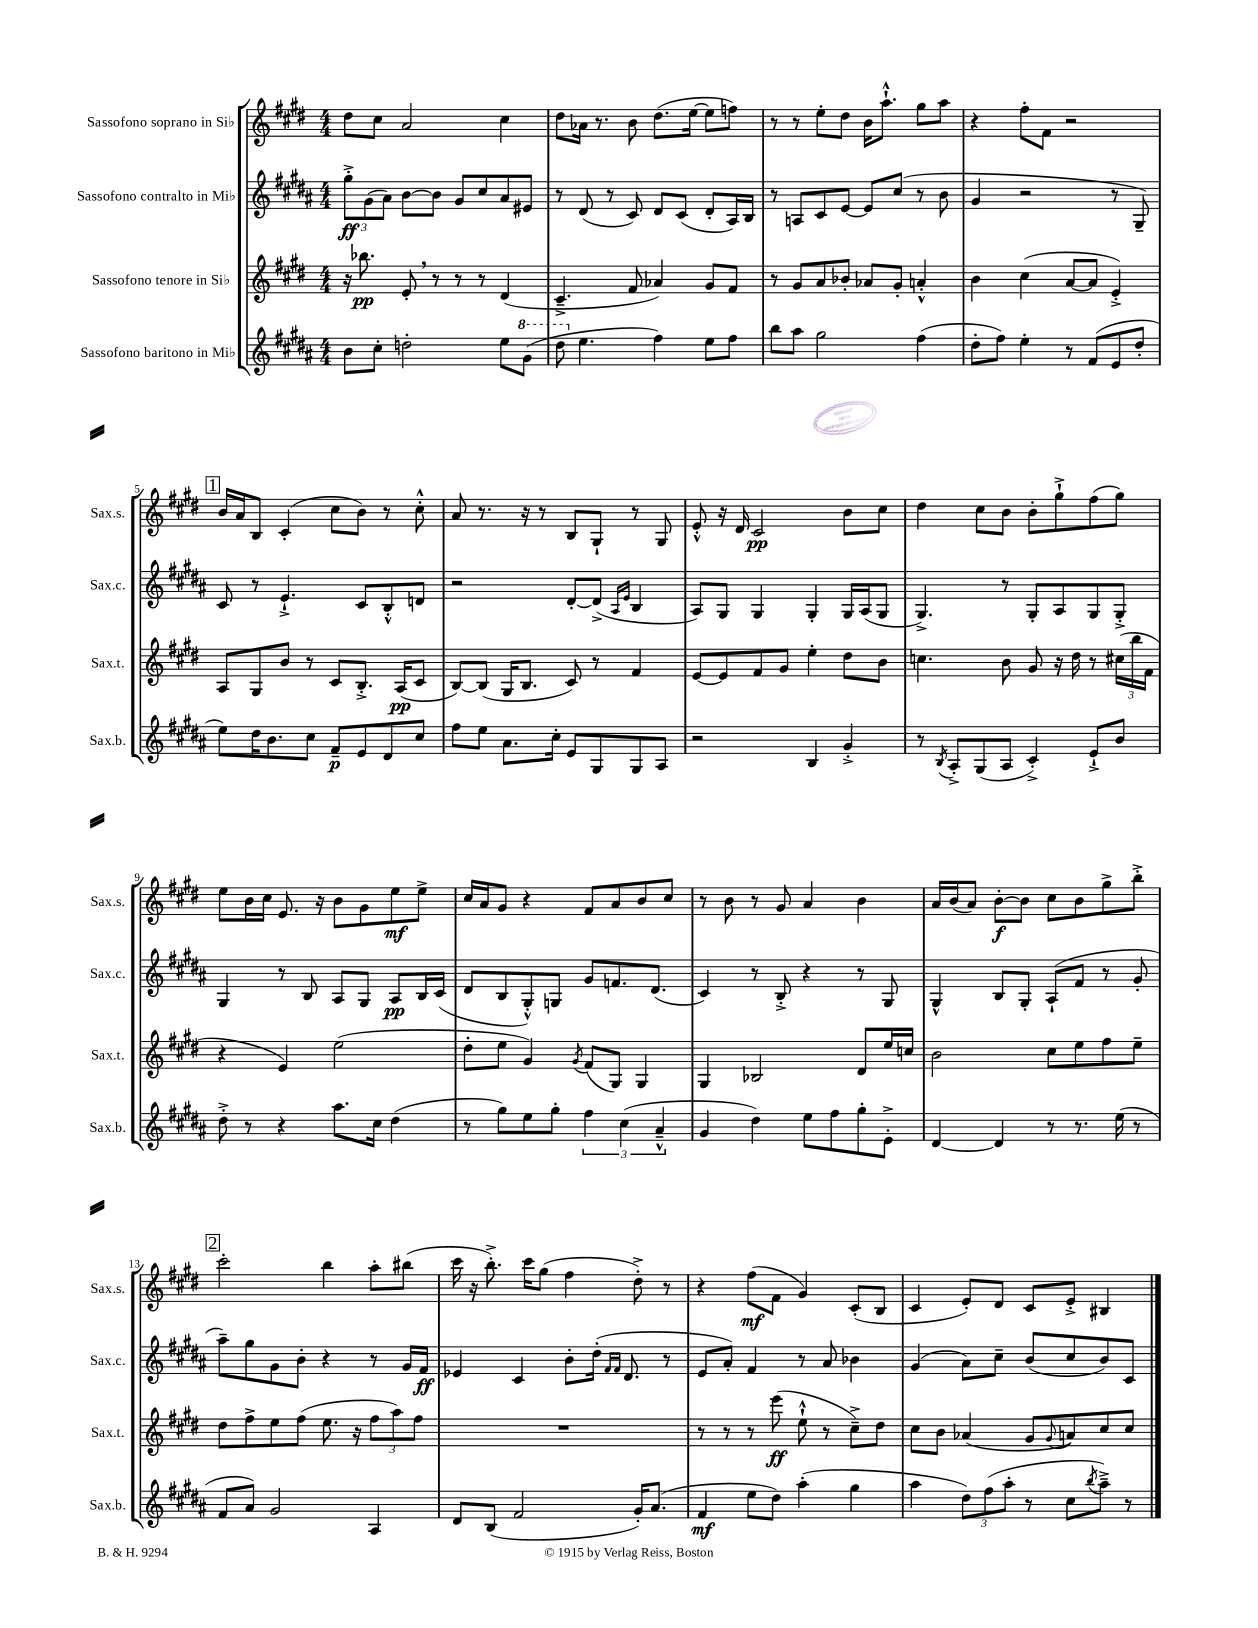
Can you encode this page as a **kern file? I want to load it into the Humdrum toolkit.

**kern	**dynam	**kern	**dynam	**kern	**dynam	**kern	**dynam
*part4	*part4	*part3	*part3	*part2	*part2	*part1	*part1
*staff4	*staff4	*staff3	*staff3	*staff2	*staff2	*staff1	*staff1
*I"Sassofono baritono in Mi♭	*	*I"Sassofono tenore in Si♭	*	*I"Sassofono contralto in Mi♭	*	*I"Sassofono soprano in Si♭	*
*I'Sax.b.	*	*I'Sax.t.	*	*I'Sax.c.	*	*I'Sax.s.	*
*clefG2	*	*clefG2	*	*clefG2	*	*clefG2	*
*k[f#c#g#d#a#]	*	*k[f#c#g#d#]	*	*k[f#c#g#d#a#]	*	*k[f#c#g#d#]	*
*M4/4	*	*M4/4	*	*M4/4	*	*M4/4	*
=1	=1	=1	=1	=1	=1	=1	=1
8b\L	.	16r	.	12gg#'^\L	ff	8dd#\L	.
.	.	8.bb-X\	pp	.	.	.	.
.	.	.	.	(12g#\	.	.	.
8cc#'\J	.	.	.	.	.	8cc#\J	.
.	.	.	.	12a#\J)	.	.	.
2ddn'\	.	8e',/	.	[8b\L	.	2a/	.
.	.	8r	.	8b\J]	.	.	.
.	.	8r	.	8g#/L	.	.	.
.	.	8r	.	8cc#/	.	.	.
8ee\L	.	(4d#/	.	8a#/	.	4cc#\	.
*8va	*	*	*	*	*	*	*
(8gg#\J	.	.	.	8e#X/J	.	.	.
=2	=2	=2	=2	=2	=2	=2	=2
8ddd#\	.	4.c#~^/	.	8r	.	8dd#\L	.
*X8va	*	*	*	*	*	*	*
4.ee\	.	.	.	(8d#/	.	16a-X\Jk	.
.	.	.	.	.	.	8.r	.
.	.	.	.	8r	.	.	.
.	.	8f#/	.	8c#/)	.	8b\	.
4ff#\)	.	4a-X/)	.	8d#/L	.	(8.dd#\L	.
.	.	.	.	(8c#/J	.	.	.
.	.	.	.	.	.	[16ee\Jk	.
8ee\L	.	8g#/L	.	8d#'/L	.	8ee\L]	.
8ff#\J	.	8f#/J	.	16A#/L)	.	8ffn\J)	.
.	.	.	.	16B/JJ	.	.	.
=3	=3	=3	=3	=3	=3	=3	=3
8bb\L	.	8r	.	8r	.	8r	.
8aa#\J	.	8g#/L	.	8An/L	.	8r	.
2gg#\	.	8a/	.	8c#/	.	8ee'\L	.
.	.	8b-X'/J	.	[8e/J	.	8dd#\J	.
.	.	8a-X/L	.	8e/L]	.	16b\KL	.
.	.	.	.	.	.	8.aa`^^\J	.
.	.	8g#'/J	.	(8cc#/J	.	.	.
(4ff#\	.	4an'^^/	.	8r	.	8gg#\L	.
.	.	.	.	8b\	.	8aa\J	.
=4	=4	=4	=4	=4	=4	=4	=4
8dd#'\L	.	4b\	.	4g#/	.	4r	.
8ff#\J)	.	.	.	.	.	.	.
4ee'\	.	(4cc#\	.	2r	.	8ff#'\L	.
.	.	.	.	.	.	8f#\J	.
8r	.	[8a/L	.	.	.	2r	.
(8f#/L	.	8a/J]	.	.	.	.	.
8e/	.	4e'^/)	.	8r	.	.	.
8dd#'/J	.	.	.	8G#~/)	.	.	.
!!LO:LB:g=z
!!LO:REH:place=s1:t=1
=5	=5	=5	=5	=5	=5	=5	=5
8ee\L)	.	8A/L	.	8c#/	.	16b/LL	.
.	.	.	.	.	.	16a/J	.
16dd#\K	.	8G#/	.	8r	.	8B/J	.
8.b\	.	.	.	.	.	.	.
.	.	8b/J	.	4.e`^/	.	(4c#'/	.
8cc#\J	.	8r	.	.	.	.	.
8f#~/L	p	8c#/L	.	.	.	8cc#\L	.
8e/	.	8.B'^/J	.	8c#/L	.	8b\J)	.
8d#/	.	.	.	8B'^^/	.	8r	.
.	.	(16A/KL	pp	.	.	.	.
8cc#/J	.	8c#/J	.	8dn/J	.	8cc#'^^\	.
=6	=6	=6	=6	=6	=6	=6	=6
8ff#\L	.	[8B/L)	.	2r	.	8a/	.
8ee\J	.	(8B/J]	.	.	.	8.r	.
8.a#\L	.	16G#/KL	.	.	.	.	.
.	.	8.B/J	.	.	.	16r	.
.	.	.	.	.	.	8r	.
16cc#'\Jk	.	.	.	.	.	.	.
8e/L	.	8c#/)	.	[8d#'/L	.	8B/L	.
8G#/	.	8r	.	(8d#^/J]	.	8G#`/J	.
.	.	.	.	16qqA#/LL	.	.	.
.	.	.	.	16qqe/JJ	.	.	.
8G#/	.	4f#/	.	4B/	.	8r	.
8A#/J	.	.	.	.	.	8G#/	.
=7	=7	=7	=7	=7	=7	=7	=7
2r	.	[8e/L	.	8A#/L)	.	8e'^^/	.
.	.	8e/]	.	8G#/J	.	16r	.
.	.	.	.	.	.	16d#/	.
.	.	8f#/	.	4G#/	.	2c#/	pp
.	.	8g#/J	.	.	.	.	.
4B/	.	4ee'\	.	4G#'/	.	.	.
4g#'^/	.	8dd#\L	.	16G#/LL	.	8b\L	.
.	.	.	.	(16A#/J	.	.	.
.	.	8b\J	.	8G#/J	.	8cc#\J	.
=8	=8	=8	=8	=8	=8	=8	=8
8r	.	4.ccn\	.	4.G#^/)	.	4dd#\	.
8qB/	.	.	.	.	.	.	.
8A#'^/L	.	.	.	.	.	.	.
(8G#/	.	.	.	.	.	8cc#\L	.
8A#/J	.	8b\	.	8r	.	8b\J	.
4c#'^/)	.	8g#/	.	8G#'/L	.	8b'\L	.
.	.	16r	.	8A#/	.	8gg#`^\	.
.	.	16dd#\	.	.	.	.	.
8e`^/L	.	8r	.	8G#/	.	(8ff#\	.
8b/J	.	(24cc#X\LL	.	8G#'^/J	.	8gg#\J)	.
.	.	24bb\	.	.	.	.	.
.	.	24f#\JJ	.	.	.	.	.
!!LO:LB:g=z
=9	=9	=9	=9	=9	=9	=9	=9
8dd#'^\	.	4r	.	4G#/	.	8ee\L	.
8r	.	.	.	.	.	16b\L	.
.	.	.	.	.	.	16cc#\JJ	.
4r	.	4e/)	.	8r	.	8.e/	.
.	.	.	.	8B/	.	.	.
.	.	.	.	.	.	16r	.
8.aa#\L	.	(2ee\	.	8A#/L	.	8b\L	.
.	.	.	.	8G#/J	.	8g#\	.
16cc#\Jk	.	.	.	.	.	.	.
(4dd#\	.	.	.	8A#/L	pp	8ee\	mf
.	.	.	.	16B/L	.	8ee^\J	.
.	.	.	.	(16c#/JJ	.	.	.
=10	=10	=10	=10	=10	=10	=10	=10
8r	.	8dd#'\L	.	8d#/L	.	16cc#/LL	.
.	.	.	.	.	.	16a/J	.
8gg#\L)	.	8ee\J	.	8B/	.	8g#/J	.
8ee\	.	4g#/)	.	8G#'^^/)	.	4r	.
8gg#'\J	.	.	.	8Gn/J	.	.	.
.	.	8qg#/	.	.	.	.	.
6ff#\	.	(8f#/L	.	8g#/L	.	8f#/L	.
.	.	8G#/J)	.	8.fn/	.	8a/	.
(6cc#\	.	.	.	.	.	.	.
.	.	4G#/	.	.	.	8b/	.
.	.	.	.	(8.d#/J	.	.	.
6a#~^^/	.	.	.	.	.	.	.
.	.	.	.	.	.	8cc#/J	.
=11	=11	=11	=11	=11	=11	=11	=11
4g#/	.	4G#/	.	4c#/)	.	8r	.
.	.	.	.	.	.	8b\	.
4dd#\)	.	2B-X/	.	8r	.	8r	.
.	.	.	.	8B'^/	.	8g#/	.
8ee\L	.	.	.	4r	.	4a/	.
8ff#\	.	.	.	.	.	.	.
8gg#'\	.	8d#/L	.	8r	.	4b\	.
8e'^\J	.	16ee/L	.	8G#/	.	.	.
.	.	16ccn/JJ	.	.	.	.	.
=12	=12	=12	=12	=12	=12	=12	=12
[4d#/	.	2b\	.	4G#^^/	.	16a/LL	.
.	.	.	.	.	.	(16b/J	.
.	.	.	.	.	.	8a/J)	.
4d#/]	.	.	.	8B/L	.	[8b'\L	f
.	.	.	.	8G#'/J	.	8b\J]	.
8r	.	8cc#\L	.	(8A#`/L	.	8cc#\L	.
8.r	.	8ee\	.	8f#/J	.	8b\	.
.	.	8ff#\	.	8r	.	8gg#^\	.
(16ee\	.	.	.	.	.	.	.
8r	.	8ee~\J	.	8g#'/	.	8bb'^\J	.
!!LO:LB:g=z
!!LO:REH:place=s1:t=2
=13	=13	=13	=13	=13	=13	=13	=13
8f#/L	.	8dd#\L	.	8aa#~\L)	.	2ccc#'\	.
8a#/J)	.	8ff#^\	.	8gg#\	.	.	.
2g#/	.	8ee\	.	8g#\	.	.	.
.	.	(8ff#\J	.	8b'\J	.	.	.
.	.	8.ee\	.	4r	.	4bb\	.
.	.	16r	.	.	.	.	.
4A#/	.	12ff#\L	.	8r	.	8aa'\L	.
.	.	12aa\)	.	.	.	.	.
.	.	.	.	16g#/LL	.	(8bb#X\J	.
.	.	12ff#\J	.	.	.	.	.
.	.	.	.	16f#/JJ	ff	.	.
=14	=14	=14	=14	=14	=14	=14	=14
8d#/L	.	1r	.	4e-X/	.	16ccc#\	.
.	.	.	.	.	.	16r	.
(8B/J	.	.	.	.	.	8.bb'^\)	.
2f#/	.	.	.	4c#/	.	.	.
.	.	.	.	.	.	16ccc#\KL	.
.	.	.	.	.	.	(8gg#\J	.
.	.	.	.	8b'\L	.	4ff#\	.
.	.	.	.	(16dd#'\Jk	.	.	.
.	.	.	.	16qqf#/LL	.	.	.
.	.	.	.	16qqf#/JJ	.	.	.
.	.	.	.	8.d#/	.	.	.
16g#'/KL)	.	.	.	.	.	8dd#'^\)	.
(8.a#/J	.	.	.	.	.	.	.
.	.	.	.	8r	.	8r	.
=15	=15	=15	=15	=15	=15	=15	=15
4f#/	mf	8r	.	8e/L	.	4r	.
.	.	8r	.	8a#'/J)	.	.	.
8ee\L	.	8r	.	4f#/	.	(8ff#\L	mf
8dd#\J)	.	(8eee\	ff	.	.	8f#\J	.
(4aa#'\	.	8ee`^^\	.	8r	.	4g#/)	.
.	.	8r	.	8a#/	.	.	.
4gg#\	.	8cc#~^\L)	.	4b-X\	.	(8c#'/L	.
.	.	8dd#\J	.	.	.	8B/J	.
=16	=16	=16	=16	=16	=16	=16	=16
4aa#\	.	8cc#\L	.	(4g#/	.	4c#/	.
.	.	8b\J	.	.	.	.	.
12dd#\L)	.	(4a-X/	.	8a#\L)	.	8e'/L)	.
(12ff#\	.	.	.	.	.	.	.
.	.	.	.	8cc#~\J	.	8d#/J	.
12aa#'\J	.	.	.	.	.	.	.
8r	.	8g#/L	.	(8b/L	.	8c#/L	.
.	.	8qqg#/	.	.	.	.	.
8cc#\L	.	8an/)	.	8cc#/	.	8e'^/J	.
8qbb/	.	.	.	.	.	.	.
8aa#~^\J)	.	8cc#/	.	8b/)	.	4B#X/	.
8r	.	8cc#/J	.	8c#/J	.	.	.
==	==	==	==	==	==	==	==
*-	*-	*-	*-	*-	*-	*-	*-
